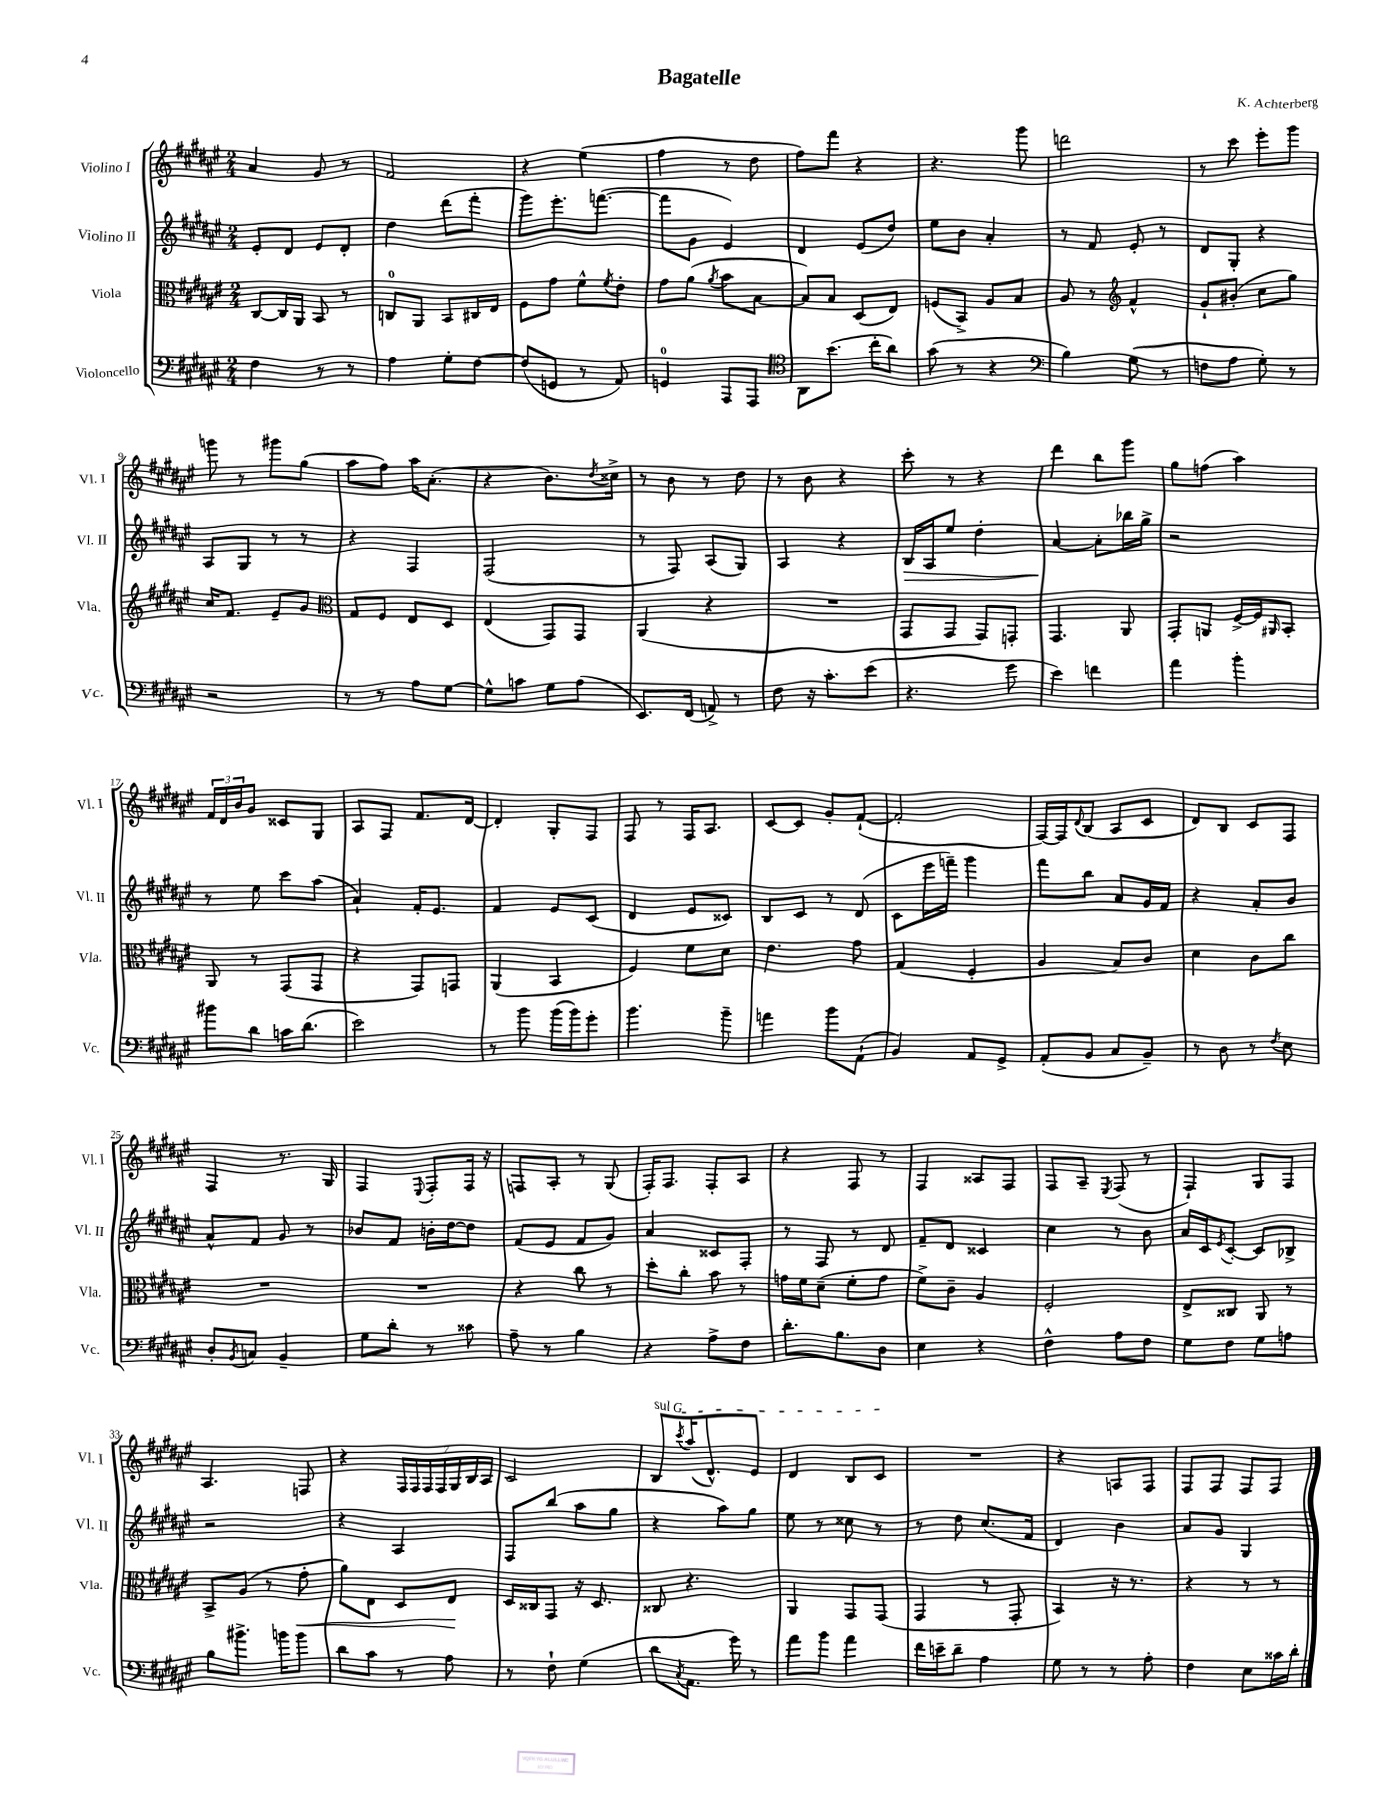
\header { title = "Bagatelle" composer = "K. Achterberg" }
<<
\new StaffGroup <<
\new Staff = "s0" \with { instrumentName = "Violino I" shortInstrumentName = "Vl. I" } {
    \clef treble \key fis \major \numericTimeSignature \time 2/4
    ais'4 gis'8 r8 |
    fis'2 |
    r4 eis''4( |
    fis''4 r8 dis''8 |
    fis''8) fis'''8 r4 |
    r4. gis'''8 |
    d'''2 |
    r8 cis'''8 eis'''8-. gis'''8 |
    g'''8 r8 gis'''8 gis''8( |
    ais''8 fis''8) ais''16 ais'8.-.( |
    r4 b'8.) \acciaccatura { dis''8 } cisis''16-> |
    r8 b'8 r8 dis''8 |
    r8 b'8 r4 |
    cis'''8-. r8 r4 |
    dis'''4 b''8 gis'''8 |
    gis''8 f''8( ais''4) |
    \tuplet 3/2 { fis'16 dis'16 b'16 } gis'8 cisis'8 gis8 |
    ais8 fis8 fis'8. dis'16~ |
    dis'4-. gis8-. fis8 |
    fis8 r8 fis16 ais8. |
    cis'8~ cis'8 gis'8-. fis'8~-!( |
    fis'2-. |
    fis16~) fis16 \appoggiatura { dis'8 } b8( ais8 cis'8 |
    dis'8) b8 cis'8 fis8 |
    fis4 r8. gis16 |
    fis4 \appoggiatura { eis8 } fis8-. fis16 r16 |
    f8 ais8-. r8 gis8( |
    fis16-.) fis8. fis8-. ais8 |
    r4 fis8 r8 |
    fis4 aisis8 fis8 |
    fis8 ais8-- \acciaccatura { eis8 } fis8( r8 |
    fis4-!) gis8 fis8 |
    ais4. f8 |
    r4 \tuplet 7/4 { fis16 fis16 fis16 fis16 gis16 b16 ais16 } |
    cis'2 |
    \once \override TextSpanner.bound-details.left.text = \markup { \italic "sul G" } b8\startTextSpan \acciaccatura { cis'''8 } ais''16( dis'8.-^) eis'8 |
    dis'4 b8 cis'8\stopTextSpan |
    R2 |
    r4 a8 fis8 |
    fis8 fis8 fis8 fis8 \bar "|." |
}
\new Staff = "s1" \with { instrumentName = "Violino II" shortInstrumentName = "Vl. II" } {
    \clef treble \key fis \major \numericTimeSignature \time 2/4
    eis'8-. dis'8 eis'8 dis'8-. |
    dis''4 dis'''8( fis'''8-. |
    gis'''8) eis'''8.-. f'''8.~( |
    f'''8 gis'8 eis'4) |
    dis'4 eis'8( dis''8) |
    eis''8 b'8 ais'4-. |
    r8 fis'8 eis'8-. r8 |
    dis'8 gis8-. r4 |
    ais8 gis8 r8 r8 |
    r4 fis4 |
    fis2( |
    r8 fis8) ais8( gis8) |
    ais4 r4 |
    b16\> ais16 eis''8 dis''4-. |
    ais'4~\! ais'8-. bes''16 gis''16-> |
    r2 |
    r8 eis''8 cis'''8 ais''8( |
    ais'4-!) fis'16-. eis'8. |
    fis'4 eis'8 cis'8( |
    dis'4 eis'8 cisis'8) |
    b8 cis'8 r8 dis'8( |
    cis'8 eis'''16 f'''16--) gis'''4 |
    fis'''8 b''8 ais'8 gis'16 fis'16 |
    r4 ais'8-. b'8 |
    ais'8-^ fis'8 gis'8 r8 |
    bes'8 fis'8 b'16-. dis''16~ dis''8 |
    fis'8( eis'8 fis'8 gis'8) |
    ais'4 cisis'8 fis8-. |
    r8 fis8 r8 dis'8 |
    fis'8-- dis'8 cisis'4 |
    cis''4 r8 b'8 |
    ais'16 cis'16 \acciaccatura { eis'8 } cis'8~-. cis'8 bes8-> |
    r2 |
    r4 ais4 |
    fis8 b''8( ais''8 gis''8 |
    r4 ais''8) gis''8 |
    eis''8 r8 cisis''8 r8 |
    r8 dis''8 cis''8.( fis'16 |
    dis'4) b'4 |
    ais'8 gis'8 gis4 \bar "|." |
}
\new Staff = "s2" \with { instrumentName = "Viola" shortInstrumentName = "Vla." } {
    \clef alto \key fis \major \numericTimeSignature \time 2/4
    cis8~ cis16 ais,16 b,8 r8 |
    c8-0 ais,8 b,8 cis16 eis16 |
    fis8 gis'8 fis'8-^ \acciaccatura { fis'8 } eis'8-. |
    gis'8 ais'8( \acciaccatura { ais'8 } b'8 b8~ |
    b8) b8 dis8( eis8) |
    f8( b,8->) ais8 b8 |
    ais8 r8 \clef treble fis'4-^ |
    gis'8-! bis'8-.( cis''8 gis''8) |
    cis''16 fis'8. eis'8-- gis'8 |
    \clef alto gis8 fis8 eis8 dis8 |
    eis4( gis,8) gis,8 |
    ais,4( r4 |
    R2 |
    gis,8 gis,8 gis,8) g,8-. |
    gis,4. ais,8 |
    gis,8-. a,8 fis16~-> fis16 \grace { ais,16 } b,8-. |
    ais,8 r8 gis,8( gis,8 |
    r4 gis,8) g,8 |
    ais,4( b,4 |
    fis4) fis'8 dis'8 |
    eis'4. gis'8 |
    gis4( fis4-. |
    ais4 b8) cis'8 |
    dis'4 cis'8 cis''8 |
    R2 |
    R2 |
    r4 cis''8 r8 |
    dis''8-. cis''8-. b'8 r8 |
    g'16 fis'16 dis'8--( fis'8-. g'8 |
    fis'8->) cis'8-- ais4 |
    fis2-. |
    eis8-> cisis8 ais,8 r8 |
    b,8-> ais8( r8 gis'8-.\< |
    ais'8) eis8 dis8 eis8\! |
    dis16 cisis16 gis,8 r16 dis8. |
    cisis8 r4. |
    ais,4 gis,8 gis,8( |
    gis,4 r8 gis,8-. |
    b,4) r16 r8. |
    r4 r8 r8 \bar "|." |
}
\new Staff = "s3" \with { instrumentName = "Violoncello" shortInstrumentName = "Vc." } {
    \clef bass \key fis \major \numericTimeSignature \time 2/4
    fis4 r8 r8 |
    ais4 gis8-. fis8~ |
    fis8( g,8 r8 ais,8) |
    g,4-0 ais,,8 ais,,8 |
    \clef tenor ais,8 b'8.( cis''16-. ais'8) |
    gis'8( r8 r4 |
    \clef bass b4) gis8( r8 |
    f8 ais8 gis8-.) r8 |
    r2 |
    r8 r8 ais8 gis8~ |
    gis8-^ c'8 gis8 ais8( |
    eis,8.) fis,16( a,8->) r8 |
    fis8 r16 cis'8.-. eis'8( |
    r4. gis'8 |
    eis'4) f'4 |
    ais'4 b'4-. |
    bis'8 dis'8 c'16 dis'8.( |
    eis'2) |
    r8 b'8 b'16( b'16) gis'8-. |
    b'4. b'8-- |
    a'4 b'8 ais,8-!( |
    b,4) ais,8 gis,8-> |
    ais,8-.( b,8 cis8 b,8--) |
    r8 dis8 r8 \acciaccatura { fis8 } eis8 |
    dis8-. \acciaccatura { b,8 } c8 b,4-- |
    gis8 dis'8-. r8 cisis'8 |
    ais8-- r8 b4 |
    r4 ais8-> fis8 |
    dis'8.-. b8. dis8 |
    eis4 r4 |
    fis4-^ ais8 fis8 |
    gis8 fis8 gis8 a8 |
    b8 bis'8.-> b'16 b'8 |
    dis'8 cis'8 r8 ais8 |
    r8 fis8-! gis4( |
    dis'8 \acciaccatura { cis8 } ais,8. gis'16) r8 |
    ais'8 b'8 ais'4 |
    fis'16 e'16-- dis'8-- ais4 |
    gis8 r8 r8 ais8-. |
    fis4 eis8 cisis'16 dis'16-. \bar "|." |
}
>>
>>
